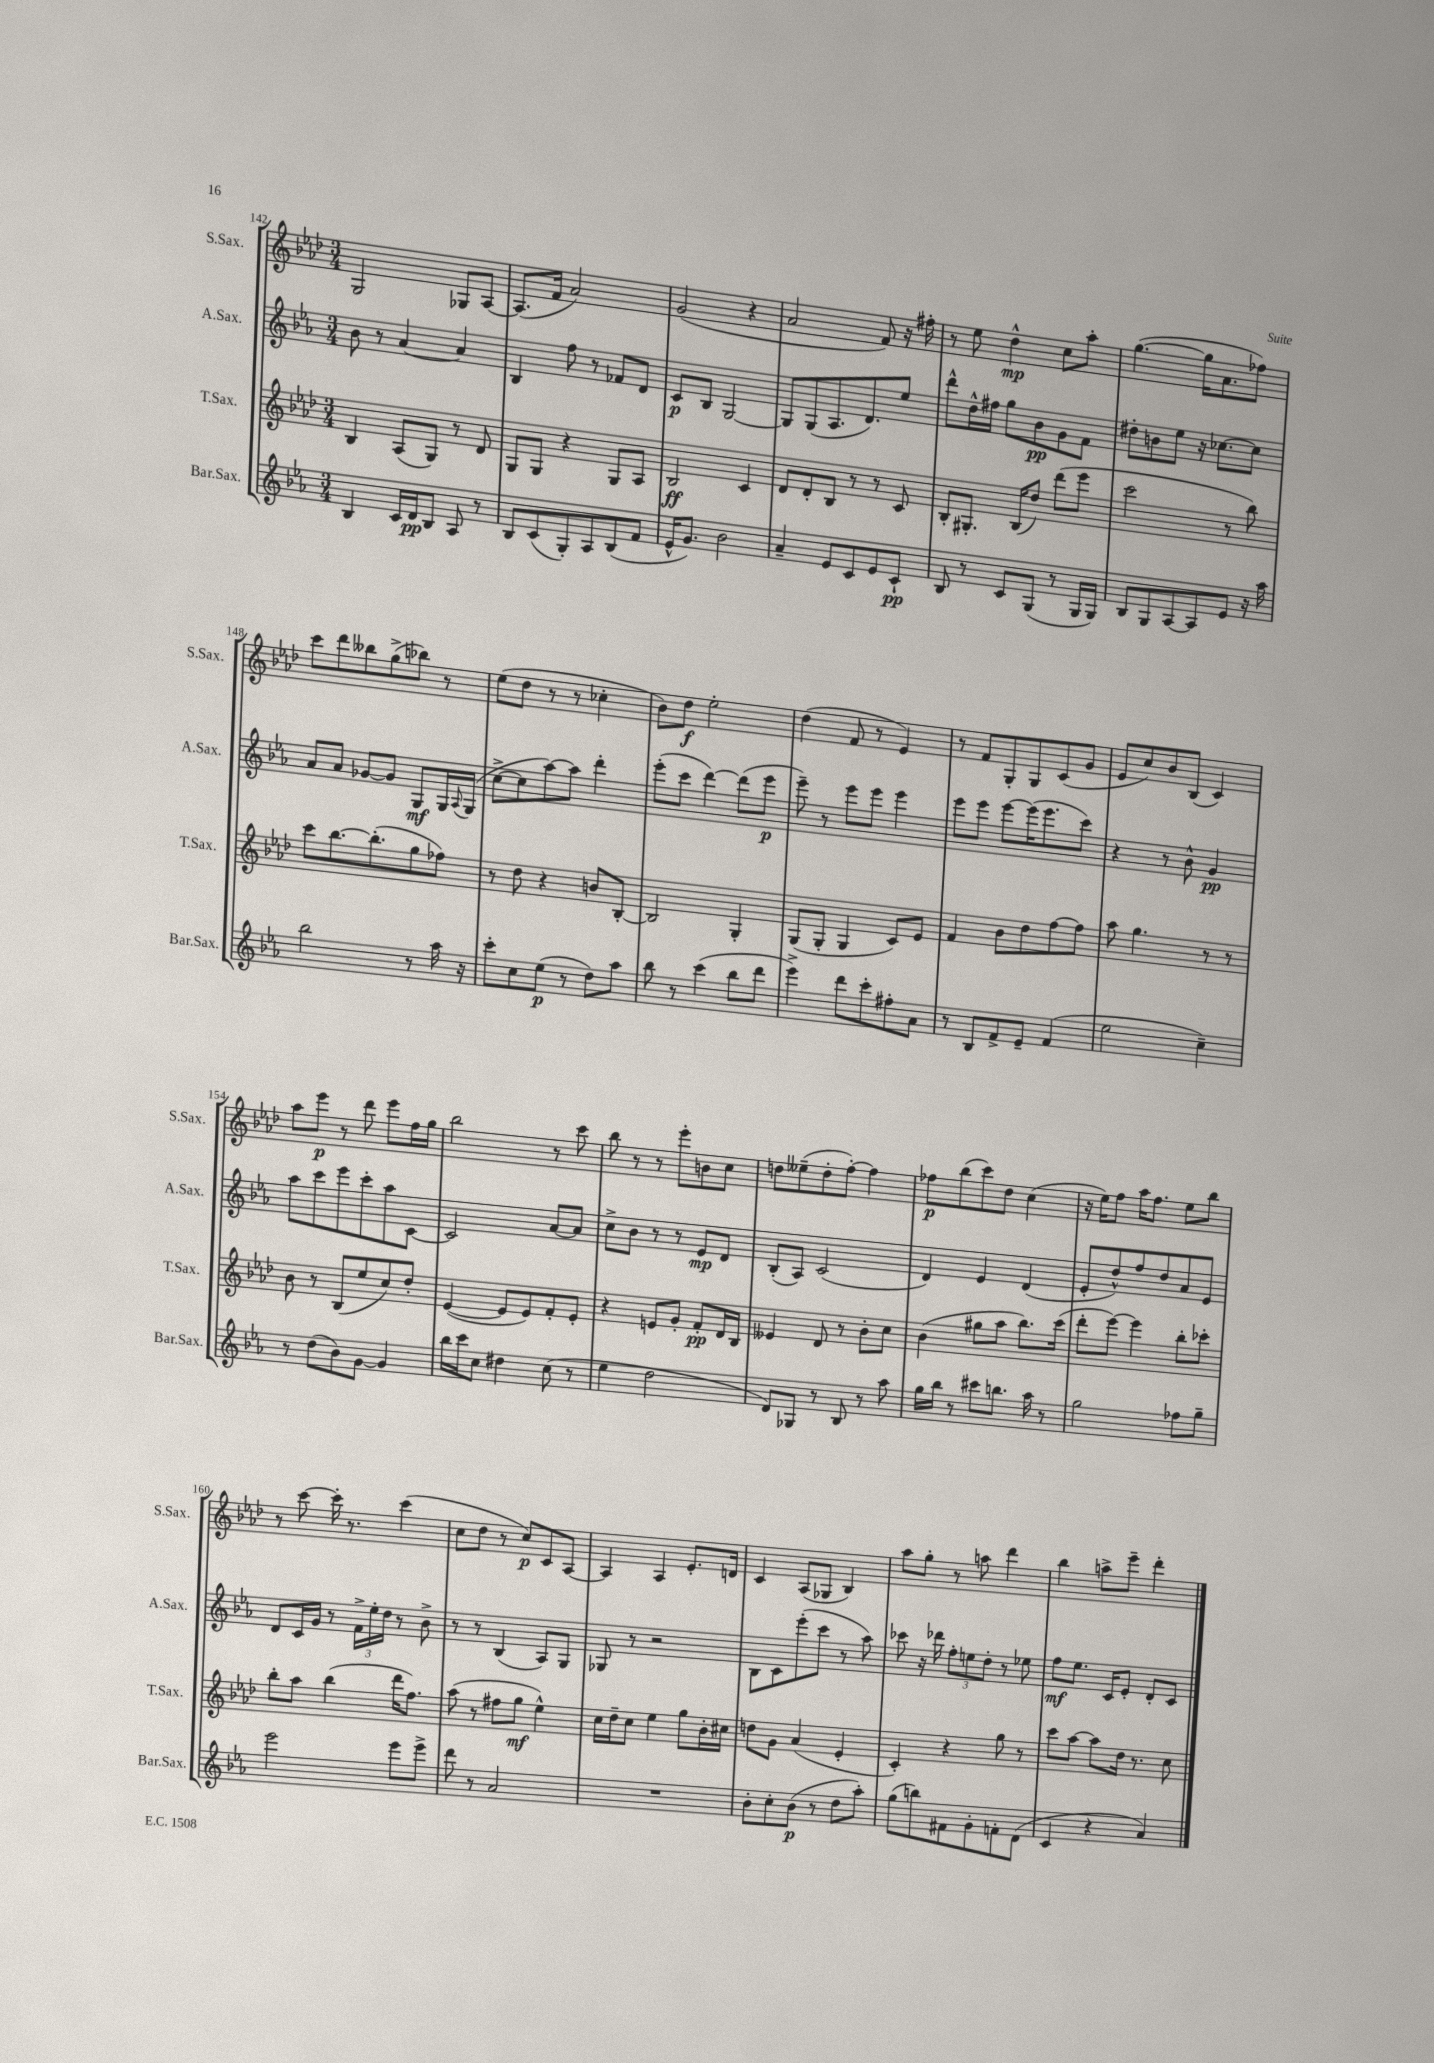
<<
\new StaffGroup <<
\new Staff = "s0" \with { instrumentName = "S.Sax." shortInstrumentName = "S.Sax." } {
    \clef treble \key aes \major \numericTimeSignature \time 3/4
    g2 ges8 aes8~ |
    aes8.( f'16 aes'2) |
    g'2( r4 |
    aes'2 f'8) r16 fis''16-. |
    r8 ees''8 des''4-^\mp c''8 aes''8-. |
    g''4.~( g''16 aes'8. fes''8) |
    c'''8 des'''8 beses''8 g''8->( bes''8) r8 |
    ees''8( des''8 r8 r8 ces''4-. |
    bes'8) des''8\f ees''2-. |
    des''4( f'8 r8 ees'4) |
    r8 f'8 g8-. g8 c'8( g'8 |
    ees'8 c''8) bes'8 bes8( c'4) |
    aes''8 ees'''8\p r8 des'''8 ees'''8 f''16 g''16 |
    bes''2 r8 c'''8 |
    bes''8 r8 r8 ees'''8-. b'8 c''8 |
    d''8 eeses''8--( d''8-. f''8~-.) f''4 |
    fes''8\p bes''8( c'''8) des''8 c''4( |
    r16 ees''16) f''8 aes''16 f''8. ees''8 bes''8 |
    r8 c'''8~ c'''16-. r8. c'''4( |
    c''8 des''8 r8 c''8\p) c'8 aes8~ |
    aes4 aes4 ees'8.-. d'16 |
    c'4 aes8( ges8 bes4) |
    aes''8 g''8-. r8 a''8 des'''4 |
    bes''4 a''8-> ees'''8-- des'''4-. \bar "|." |
}
\new Staff = "s1" \with { instrumentName = "A.Sax." shortInstrumentName = "A.Sax." } {
    \clef treble \key ees \major \numericTimeSignature \time 3/4
    bes'8 r8 aes'4~ aes'4 |
    bes4 f''8 r8 fes'8 d'8 |
    c'8\p bes8 g2~ |
    g8 g8( aes8. d'8.) ees''8 |
    d'''8-^ d''16-^ fis''16 g''8 bes'8\pp g'8 f'8 |
    dis''8-. b'8 ees''8 r16 ces''8.~ ces''8 |
    aes'8 aes'8 ges'8~ ges'8 g8\mf g16 \appoggiatura { aes8 } g16( |
    c''8~-> c''8 aes''8~) aes''8 d'''4-. |
    ees'''8-.( c'''8 d'''4~) d'''8( ees'''8\p |
    ees'''8--) r8 ees'''8 ees'''8 ees'''4 |
    ees'''8 ees'''8 ees'''8~ ees'''16( ees'''8. c'''8) |
    r4 r8 bes'8-^ g'4\pp |
    aes''8 c'''8 ees'''8 c'''8-. aes''8 c'8~ |
    c'2 aes'8~ aes'8 |
    c''8-> bes'8 r8 r8 ees'8\mp d'8 |
    bes8-.( aes8) c'2( |
    d'4) ees'4 d'4( |
    ees'8-. d''8-^) f''8 d''8 aes'8 ees'8 |
    d'8 c'16 g'16 r8 \tuplet 3/2 { f'16-> ees''16-. d''16 } r8 bes'8-> |
    r8 r8 bes4( aes8) g8 |
    ges8 r8 r2 |
    bes8 c'8 ees'''8-.( c'''8 r8 aes''8) |
    ces'''8 r16 des'''16 \tuplet 3/2 { f''8-. e''8 d''8-. } r8 ees''8 |
    f''8\mf ees''8. c'16 ees'8-. d'8-. c'8 \bar "|." |
}
\new Staff = "s2" \with { instrumentName = "T.Sax." shortInstrumentName = "T.Sax." } {
    \clef treble \key aes \major \numericTimeSignature \time 3/4
    bes4 aes8( g8) r8 des'8 |
    g8 g8 r4 g8 aes8 |
    bes2\ff c'4 |
    des'8 des'8-. bes8 r8 r8 c'8 |
    bes8-. gis8.-. bes16( des''8) des'''8( ees'''8 |
    c'''2 r8 bes''8) |
    c'''8 bes''8.~ bes''8.-.( g''8 fes''8) |
    r8 des''8 r4 b'8 bes8~-. |
    bes2 g4-. |
    g8( g8-. g4 c'8) ees'8 |
    f'4 bes'8 des''8 f''8~ f''8 |
    aes''8 g''4. r8 r8 |
    bes'8 r8 bes8( ees''8 c''8) des''8-. |
    ees'4~( ees'8 ees'8) f'8-. ees'8-. |
    r4 e'8 g'8-. f'8-.\pp des'16 bes16 |
    eeses'4 des'8 r8 bes'8-. c''8 |
    bes'4( gis''8 aes''8 bes''8.) c'''16( |
    des'''8-. ees'''8~) ees'''4 bes''8-. ces'''8-. |
    bes''8-. aes''8 bes''4( des'''16 f''8.) |
    aes''8( r8 fis''8 g''8\mf ees''4-^) |
    c''16 des''16-- c''8 ees''4 g''8 bes'16-. cis''16 |
    d''8 g'8 aes'4( ees'4-. |
    c'4-.) r4 g''8 r8 |
    c'''8 aes''8~ aes''8 des''16 r8. c''8 \bar "|." |
}
\new Staff = "s3" \with { instrumentName = "Bar.Sax." shortInstrumentName = "Bar.Sax." } {
    \clef treble \key ees \major \numericTimeSignature \time 3/4
    bes4 c'16 d'16\pp bes8 aes8 r8 |
    bes8 c'8( g8-.) aes8 bes8( f'8 |
    ees'16-^ g'8.) bes'2 |
    aes'4-- ees'8 c'8 ees'8 c'8-!\pp |
    bes8 r8 c'8 g8( r8 g16 g16) |
    bes8 g8 aes8~ aes8 ees'8 r16 aes''16 |
    bes''2 r8 aes''16 r16 |
    c'''8-. c''8 ees''8\p( r8 d''8) aes''8 |
    bes''8 r8 c'''4( bes''8 d'''8 |
    ees'''4->) d'''8 c'''8-. fis''8-. aes'8 |
    r8 bes8 f'8-> ees'8-- f'4( |
    ees''2 c''4--) |
    r8 d''8( bes'8) g'8~ g'4 |
    bes''16 c'''16 c''8 dis''4 c''8( r8 |
    ees''4 d''2 |
    d'8) ges8 r8 bes8 r8 aes''8 |
    g''16 bes''16 r8 cis'''8 b''8. aes''16 r8 |
    g''2 fes''8 g''8-- |
    ees'''2 ees'''8 ees'''8-> |
    d'''8 r8 aes'2 |
    R2. |
    bes'8-. c''8-. bes'8\p( r8 d''8 aes''8-.) |
    g''8( b''8) fis'8 g'8-. f'8-. d'8( |
    c'4 r4 aes'4) \bar "|." |
}
>>
>>
\layout { \context { \Score currentBarNumber = #142 } }
